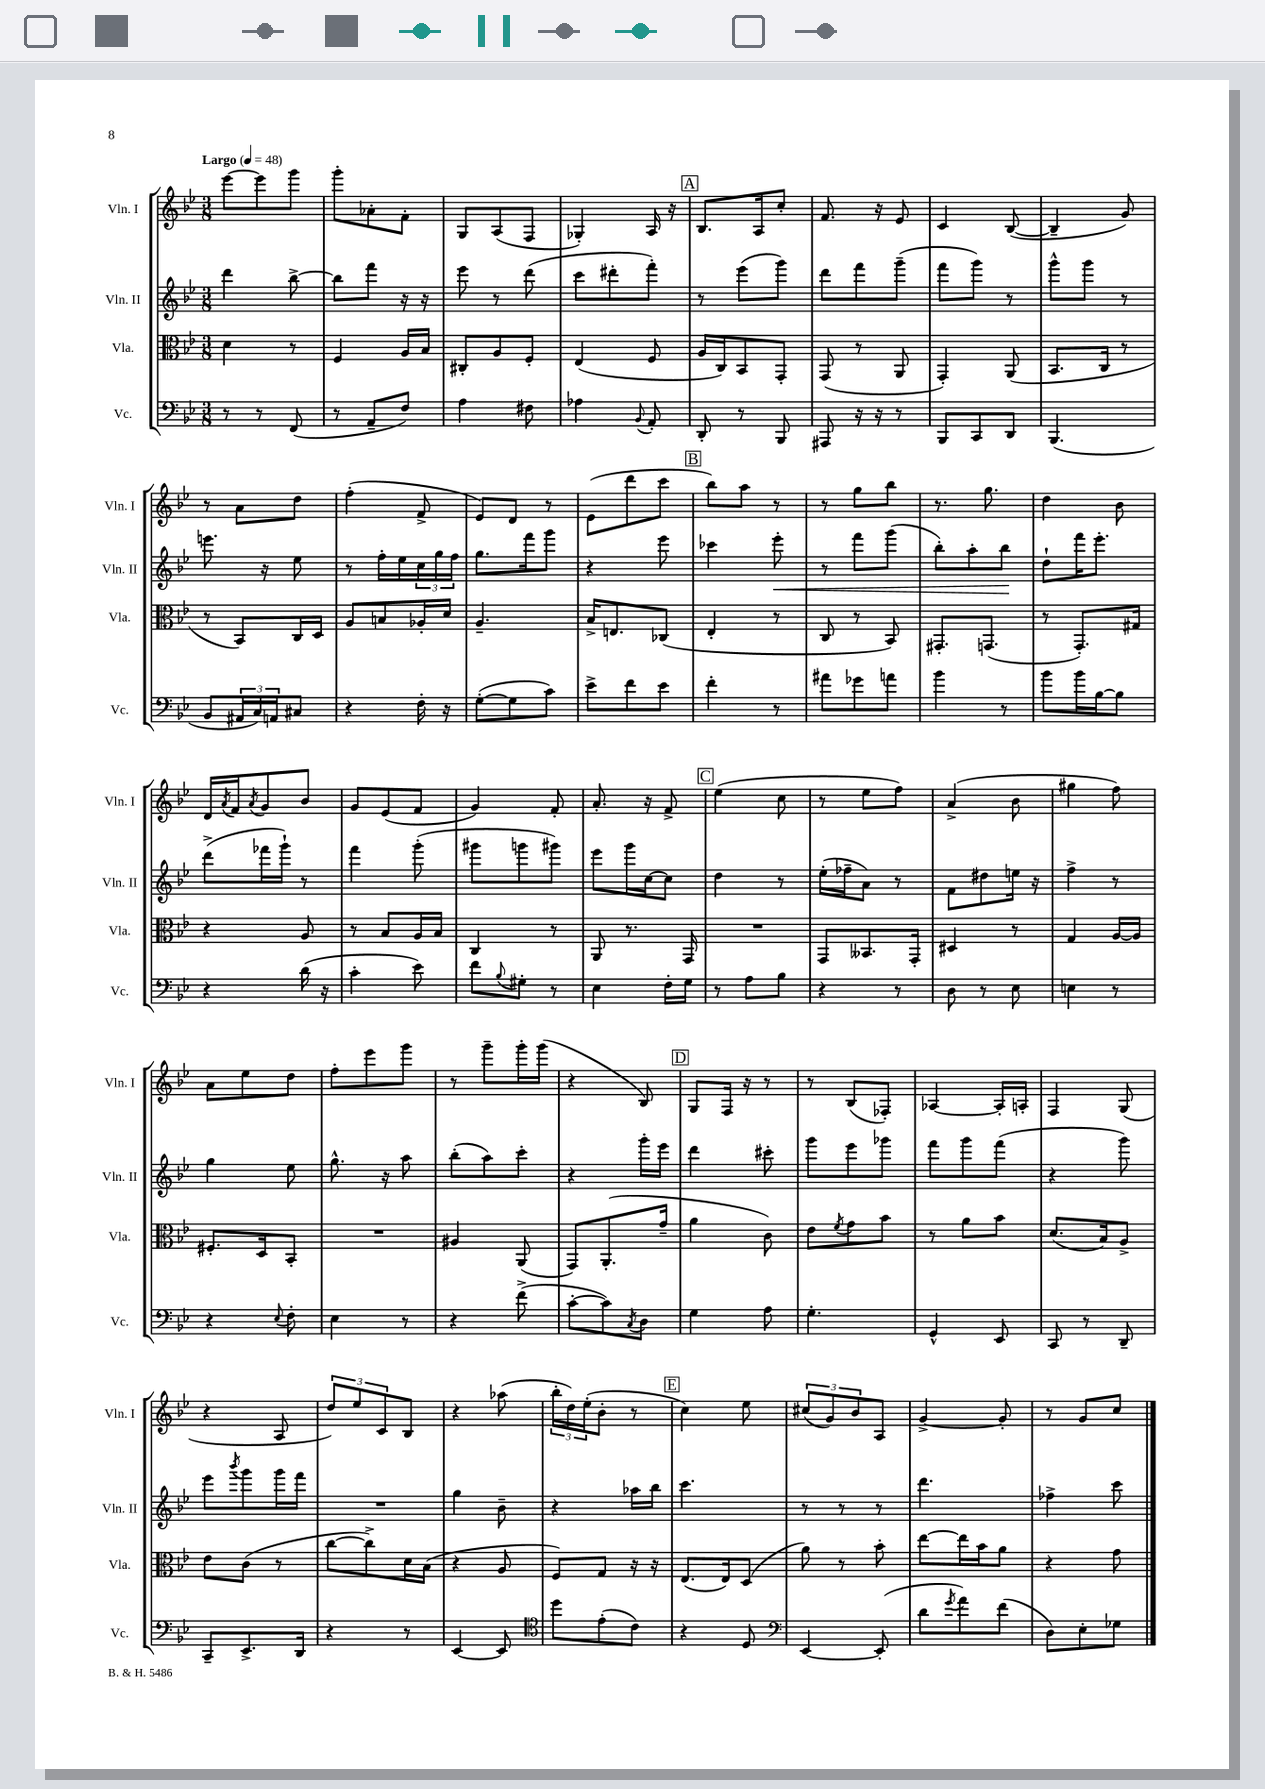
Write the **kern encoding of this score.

**kern	**kern	**kern	**dynam	**kern
*part4	*part3	*part2	*part2	*part1
*staff4	*staff3	*staff2	*staff2	*staff1
*I"Vc.	*I"Vla.	*I"Vln. II	*	*I"Vln. I
*I'Vc.	*I'Vla.	*I'Vln. II	*	*I'Vln. I
*clefF4	*clefC3	*clefG2	*	*clefG2
*k[b-e-]	*k[b-e-]	*k[b-e-]	*	*k[b-e-]
*M3/8	*M3/8	*M3/8	*	*M3/8
*MM48	*MM48	*MM48	*	*MM48
=1	=1	=1	=1	=1
!	!	!	!	!LO:TX:a:B:t=Largo
8r	4d\	4ddd\	.	[8eee-\L
8r	.	.	.	8eee-\]
(8FF/	8r	[8bb-^\	.	8ggg\J
=2	=2	=2	=2	=2
8r	4F/	8bb-\L]	.	8ggg'\L
8AA~/L	.	8fff\J	.	8a-X'\
8F/J)	16A/LL	16r	.	8f'\J
.	16B-/JJ	16r	.	.
=3	=3	=3	=3	=3
4A\	8C#X'/L	8eee-\	.	8G/L
.	8A/	8r	.	(8A/
8F#X\	8F'/J	(8ddd\	.	8F/J
=4	=4	=4	=4	=4
4A-X\	(4E-/	8ccc\L	.	4G-X'/)
.	.	8ddd#X'\	.	.
8qqBB-/	.	.	.	.
8AA'/	8F/	8fff'\J)	.	16A/
.	.	.	.	16r
!!LO:REH:place=s1:t=A
=5	=5	=5	=5	=5
8DD'/	16A/LL	8r	.	8.B-/L
.	16C/J)	.	.	.
8r	8BB-/	(8eee-\L	.	.
.	.	.	.	16A/k
8BBB-/	8GG'/J	8ggg\J)	.	8cc'/J
=6	=6	=6	=6	=6
8AAA#X/	(8GG/	8ddd\L	.	8.f/
16r	8r	8fff\	.	.
16r	.	.	.	16r
8r	8AA/	(8ggg~\J	.	8e-/
=7	=7	=7	=7	=7
8BBB-/L	4GG'/)	8fff\L	.	4c/
8CC/	.	8ggg\J)	.	.
8DD/J	(8AA/	8r	.	([8B-/
=8	=8	=8	=8	=8
(4.BBB-/	8.BB-/L	8ggg^^\L	.	4B-~/]
.	.	8ggg\J	.	.
.	16C/Jk	.	.	.
.	8r	8r	.	8g/)
!!LO:LB:g=z
=9	=9	=9	=9	=9
8BB-/L	8r	8.eeen\	.	8r
24AA#X/L	8BB-/L)	.	.	8a\L
24C/)	.	.	.	.
.	.	16r	.	.
24AAn/J	.	.	.	.
8C#X/J	16C/L	8ee-\	.	8dd\J
.	16D/JJ	.	.	.
=10	=10	=10	=10	=10
4r	8A/L	8r	.	(4ff'\
.	8Bn/	16ff'\LL	.	.
.	.	16ee-\	.	.
16F'\	16A-X'/L	24cc\	.	8f^/
.	.	24gg\	.	.
16r	16d/JJ	.	.	.
.	.	24ff\JJ	.	.
=11	=11	=11	=11	=11
([8G'\L	4.A~/	8.gg\L	.	8e-/L)
8G\]	.	.	.	8d/J
.	.	16fff\k	.	.
8c\J)	.	8ggg\J	.	8r
=12	=12	=12	=12	=12
8e-^\L	16B-^/KL	4r	.	(8e-\L
.	8.En/	.	.	.
8f\	.	.	.	8ddd\
8e-\J	(8C-X/J	8eee-\	.	8ccc\J
!!LO:REH:place=s1:t=B
=13	=13	=13	=13	=13
4f'\	4E-'/	4ccc-X\	.	8bb-\L)
.	.	.	.	8aa\J
!	!	!	!LO:HP:b	!
8r	8r	8eee-'\	<	8r
=14	=14	=14	=14	=14
8a#X\L	8C/	8r	.	8r
8g-X\	8r	8fff\L	.	8gg\L
8an\J	8BB-/)	(8ggg\J	.	8bb-\J
=15	=15	=15	=15	=15
4b-\	8.GG#X'/L	8bb-'\L)	.	8.r
.	.	8aa'\	.	.
.	(8.GGn/J	.	.	8.gg\
8r	.	8bb-\J	.	.
.	.	.	[	.
=16	=16	=16	=16	=16
8b-\L	8r	8dd`\L	.	4dd\
16b-\L	8.GG'/L)	16fff\K	.	.
[16B-\J	.	8.eee-'\J	.	.
8B-\J]	.	.	.	8b-\
.	16G#X/Jk	.	.	.
!!LO:LB:g=z
=17	=17	=17	=17	=17
4r	4r	(8ddd^\L	.	16d/LL
.	.	.	.	8qa/
.	.	.	.	16f/J
.	.	.	.	8qa/
.	.	16fff-X\L	.	8g/
.	.	16ggg`\JJ)	.	.
(16d\	8A/	8r	.	8b-/J
16r	.	.	.	.
=18	=18	=18	=18	=18
4c'\	8r	4fff\	.	8g/L
.	8B-/L	.	.	(8e-/
8e-\)	16A/L	(8ggg'\	.	8f/J
.	16B-/JJ	.	.	.
=19	=19	=19	=19	=19
8f\L	4C/	8ggg#X\L	.	4g/)
8qqB-/	.	.	.	.
8G#X'\J	.	8gggn\	.	.
8r	8r	8ggg#X\J)	.	8f'/
=20	=20	=20	=20	=20
4E-\	8AA/	8eee-\L	.	8.a'/
.	8.r	16ggg\L	.	.
.	.	[16cc\J	.	16r
16F'\LL	.	8cc\J]	.	8f^/
16G\JJ	16GG/	.	.	.
!!LO:REH:place=s1:t=C
=21	=21	=21	=21	=21
8r	4.r	4dd\	.	(4ee-\
8A\L	.	.	.	.
8B-\J	.	8r	.	8cc\
=22	=22	=22	=22	=22
4r	8GG/L	(16ee-'\LL	.	8r
.	.	16ff-X~\J	.	.
.	8.BB--X/	8a\J)	.	8ee-\L
8r	.	8r	.	8ff\J)
.	16GG'/Jk	.	.	.
=23	=23	=23	=23	=23
8D\	4D#X/	8f\L	.	(4a^/
8r	.	8dd#X\	.	.
8E-\	8r	16een\Jk	.	8b-\
.	.	16r	.	.
=24	=24	=24	=24	=24
4En\	4G/	4ff^\	.	4gg#X\
8r	[16A/LL	8r	.	8ff\)
.	16A/JJ]	.	.	.
!!LO:LB:g=z
=25	=25	=25	=25	=25
4r	8.F#X'/L	4gg\	.	8a\L
.	.	.	.	8ee-\
.	16D/k	.	.	.
8qqE-/	.	.	.	.
8F'\	8BB-'/J	8ee-\	.	8dd\J
=26	=26	=26	=26	=26
4E-\	4.r	8.gg^^\	.	8ff'\L
.	.	.	.	8eee-\
.	.	16r	.	.
8r	.	8aa\	.	8ggg\J
=27	=27	=27	=27	=27
4r	4A#X/	(8bb-'\L	.	8r
.	.	8aa\)	.	8ggg~\L
(8f^\	(8AA/	8ccc'\J	.	16ggg'\L
.	.	.	.	(16ggg\JJ
=28	=28	=28	=28	=28
[8c'\L	8GG/L)	4r	.	4r
8c\])	(8.AA'/	.	.	.
8qC/	.	.	.	.
8D\J	.	16ggg'\LL	.	8B-/)
.	16g~/Jk	16eee-\JJ	.	.
!!LO:REH:place=s1:t=D
=29	=29	=29	=29	=29
4G\	4a\	4ddd\	.	8G/L
.	.	.	.	16F/Jk
.	.	.	.	16r
8A\	8c\)	8ccc#X'\	.	8r
=30	=30	=30	=30	=30
4.G'\	8e-\L	8ggg\L	.	8r
.	8qf/	.	.	.
.	8g\	8eee-\	.	(8B-/L
.	8b-\J	8ggg-X\J	.	8F-X'/J)
=31	=31	=31	=31	=31
4GG^^/	8r	8fff\L	.	[4A-X/
.	8a\L	8ggg\	.	.
8EE-/	8b-\J	(8fff\J	.	16A-'/LL]
.	.	.	.	16An'/JJ
=32	=32	=32	=32	=32
8CC/	(8.d/L	4r	.	4F/
8r	.	.	.	.
.	16B-/k)	.	.	.
8DD~/	8A^/J	8ggg\)	.	(8G/
!!LO:LB:g=z
=33	=33	=33	=33	=33
8CC~/L	8e-\L	8eee-\L	.	4r
.	.	8qbbb-/	.	.
8.EE-^/	(8c\J	8ggg\	.	.
.	8r	16ggg\L	.	8A/
16DD/Jk	.	16fff\JJ	.	.
=34	=34	=34	=34	=34
4r	[8cc\L	4.r	.	12dd/L)
.	.	.	.	12ee-/
.	8cc^\])	.	.	.
.	.	.	.	12c/
8r	16d\L	.	.	8B-/J
.	(16B-\JJ	.	.	.
=35	=35	=35	=35	=35
[4EE-/	4r	4gg\	.	4r
8EE-/]	8A/	8b-~\	.	(8aa-X\
=36	=36	=36	=36	=36
*clefC4	*	*	*	*
8dd\L	8F/L)	4r	.	24bb-'\LL
.	.	.	.	24dd\)
.	.	.	.	(24ee-'\J
(8e-'\	8G/J	.	.	8b-'\J
8c\J)	16r	16aa-X\LL	.	8r
.	16r	16bb-\JJ	.	.
!!LO:REH:place=s1:t=E
=37	=37	=37	=37	=37
4r	(8.E-/L	4.ccc\	.	4cc\)
.	16E-/k)	.	.	.
8D/	(8D/J	.	.	8ee-\
=38	=38	=38	=38	=38
*clefF4	*	*	*	*
[4EE-/	8a\)	8r	.	(12cc#X/L
.	.	.	.	12g/)
.	8r	8r	.	.
.	.	.	.	12b-/
(8EE-'/]	8b-'\	8r	.	8A/J
=39	=39	=39	=39	=39
8d\L	[8ee-\L	4.ddd\	.	[4g^/
8qg/	.	.	.	.
8a\)	16ee-\L]	.	.	.
.	16b-\J	.	.	.
(8f\J	8a\J	.	.	8g'/]
=40	=40	=40	=40	=40
8D\L)	4r	4ff-X^\	.	8r
8E-'\	.	.	.	8g/L
8G-X\J	8g\	8ccc\	.	8cc/J
==	==	==	==	==
*-	*-	*-	*-	*-
